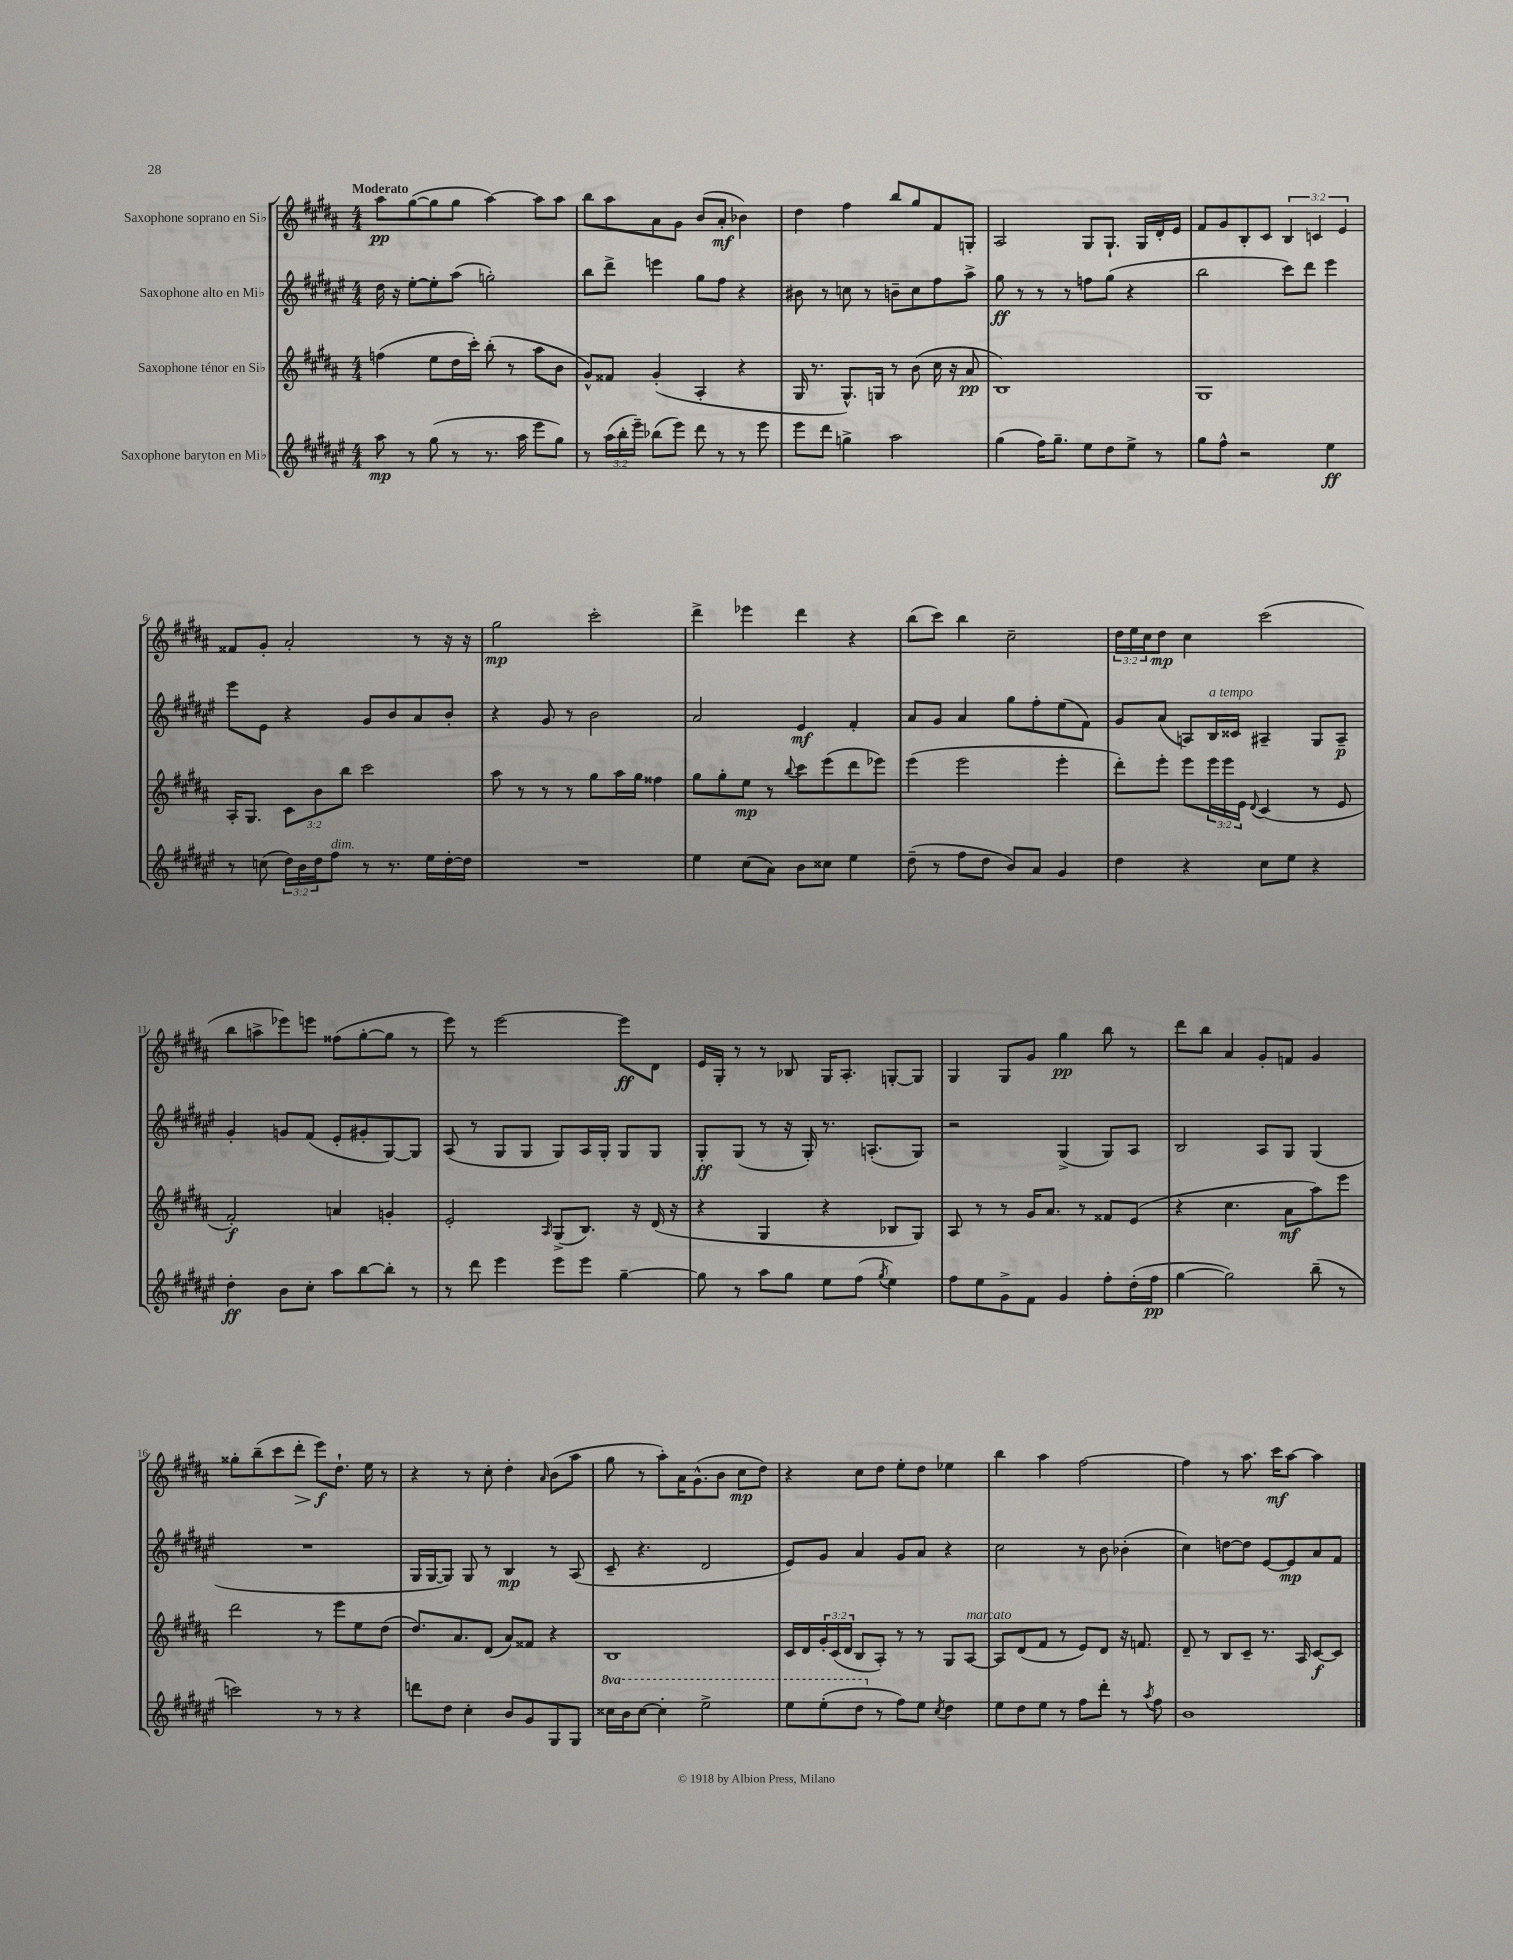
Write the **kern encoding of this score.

**kern	**kern	**kern	**kern
*staff4	*staff3	*staff2	*staff1
*clefG2	*clefG2	*clefG2	*clefG2
*k[f#c#g#d#a#e#]	*k[f#c#g#d#a#]	*k[f#c#g#d#a#e#]	*k[f#c#g#d#a#]
*M4/4	*M4/4	*M4/4	*M4/4
8aa#	(4ff	16dd#	8aa#
.	.	16r	.
8r	.	[8ee#'	([8gg#
(8gg#	8ee	8ee#']	8gg#]
8r	16dd#	(8aa#	8gg#
.	16ccc#')	.	.
8.r	(8bb'	2gg')	[4aa#)
.	8r	.	.
16aa#	.	.	.
8eee#	8aa#	.	8aa#]
8gg#)	8b	.	8aa#
=	=	=	=
8r	8g#^^)	8bb	8bb
(24aa#	8f##	8ddd#^	8aa#
24bb'	.	.	.
24eee#~)	.	.	.
(8bb-	(4g#'	4eee	8a#
8eee#)	.	.	8g#
8ddd#	4A#'	8gg#	(8b
8r	.	8ff#	8a#'
8r	4r	4r	4b-)
8eee#	.	.	.
=	=	=	=
8eee#	16G#	8b#	4dd#
.	8.r	.	.
8ddd#	.	8r	.
4gg^	8.G#^^)	8cc	4ff#
.	.	8r	.
.	16G	.	.
2aa#	8r	8b~	8bb
.	(8b	8cc	8gg#
.	16cc#	8ff#	8f#
.	16r	.	.
.	8a#	8aa#^	8G'
=	=	=	=
(4gg#	1B)	8gg#	2A#
.	.	8r	.
16ff#)	.	8r	.
8.gg#~	.	.	.
.	.	8r	.
8ee#	.	8ff	8G#
8dd#	.	(8gg#	8.G#`
8ee#^	.	4r	.
.	.	.	16G#
8r	.	.	16d#'
.	.	.	16e
=	=	=	=
8gg#	1G#	2bb	8f#
8ff#^^	.	.	8g#
2r	.	.	8B'
.	.	.	8c#
.	.	8ccc#)	6B
.	.	8ddd#	.
.	.	.	6c
4ee#	.	4eee#	.
.	.	.	6e
=	=	=	=
8r	16A#'	8eee#	8f##
.	8.G#	.	.
(8cc	.	8e#	8g#'
24dd#)	12c#	4r	2a#'
24b	.	.	.
24dd#	12b	.	.
8ff#	.	.	.
.	12bb	.	.
8r	2ccc#	8g#	.
8.r	.	8b	.
.	.	8a#	8r
16ee#	.	.	.
[16dd#'	.	8b'	16r
16dd#]	.	.	16r
=	=	=	=
1r	8aa#	4r	2gg#
.	8r	.	.
.	8r	8g#	.
.	8r	8r	.
.	8gg#	2b	2ccc#'
.	16aa#	.	.
.	16gg#	.	.
.	4ff##	.	.
=	=	=	=
4ee#	8gg#	2a#	4ddd#^
.	8gg#'	.	.
(8cc#	8ee	.	4eee-
8a#)	8r	.	.
.	8qqbb	.	.
8b	8ccc#	4e#	4ddd#
8cc##	(8eee	.	.
4ee#	8ddd#	4f#'	4r
.	8eee-)	.	.
=	=	=	=
(8dd#~	(4eee	8a#	(8bb
8r	.	8g#	8ccc#)
8ff#	2eee	4a#	4bb
8dd#	.	.	.
8b)	.	8gg#	2cc#~
8a#	.	8ff#'	.
4g#	4eee'	(8ee#	.
.	.	8f#)	.
=	=	=	=
4dd#	8ddd#')	8g#	24dd#
.	.	.	24ee
.	.	.	24cc#
.	8eee'	(8a#	8dd#
4r	8eee	8A)	4cc#
.	24eee	16B	.
.	24eee	.	.
.	.	16c##	.
.	24e	.	.
.	8qqd#	.	.
8cc#	(4c#	4A#~	(2ccc#
8ee#	.	.	.
4r	8r	8G#	.
.	8e	8A#~	.
=	=	=	=
4dd#'	2f#')	4g#'	8bb
.	.	.	8aa^
8b	.	8g	8eee-)
8cc#'	.	(8f#	8eee
8aa#	4a	8e#'	(8ff##
[8bb	.	8g#'	[8gg#'
8bb']	4g'	[8G#)	8gg#]
8r	.	8G#]	8r
=	=	=	=
8r	2e'	(8A#	8eee)
8ddd#	.	8r	8r
4eee#	.	8G#	[2eee
.	.	8G#	.
.	16qqA#	.	.
8eee#	(8G#^	8G#)	.
8eee#	8.B)	16A#	.
.	.	16G#'	.
[4gg#~	.	8G#	8eee]
.	16r	.	.
.	(16d#	8G#	8d#
.	16r	.	.
=	=	=	=
8gg#]	4r	8G#'	16e
.	.	.	16G#'
8r	.	(8G#	8r
8aa#	4G#	8r	8r
8gg#	.	16r	8B-
.	.	16G#')	.
8ee#	4r	8.r	16G#
.	.	.	8.A#'
(8ff#	.	.	.
.	.	(8.A'	.
8qgg#	.	.	.
4ee#)	8B-	.	[8G'
.	8G#)	8G#)	8G]
=	=	=	=
8ff#	8A#	2r	4G#
8ee#	8r	.	.
8g#^	8r	.	8G#
8f#	16g#	.	8g#
.	8.a#	.	.
4g#	.	(4G#^	4gg#
.	8r	.	.
8ff#'	8f##	8G#)	8bb
(16dd#'	(8e	8A#	8r
16ff#	.	.	.
=	=	=	=
[4gg#	4r	2B	8ddd#
.	.	.	8bb
2gg#])	4.cc#	.	4a#
.	.	8A#	8g#'
.	8a#	8G#	8f
(8bb~	8aa#)	(4G#	4g#
8r	8eee	.	.
=	=	=	=
2ccc)	2ddd#	1r	8gg##'
.	.	.	(8bb~
.	.	.	8ccc#
.	.	.	8ddd#'
8r	8r	.	8eee)
8r	8eee	.	8.dd#`
4r	8ee	.	.
.	.	.	16ee
.	(8dd#	.	8r
=	=	=	=
8ddd	8.dd#)	16G#	4r
.	.	[16G#	.
8dd#	.	8G#])	.
.	8.a#	.	.
4cc#'	.	8G#	8r
.	(8d#	8r	8cc#'
8b	8a#)	4B	4dd#'
8g#	8f##	.	.
.	.	.	16qqa#
8G#	4r	8r	(8b
8G#	.	(8A#	8aa#
=	=	=	=
16ccc##	1B	8c#~	8gg#
16bb	.	.	.
[8ccc##	.	4.r	8r
4ccc##']	.	.	8aa#')
.	.	.	16a#
.	.	.	(8.g#^^
2eee#^	.	2d#	.
.	.	.	8b
.	.	.	8cc#
.	.	.	8dd#)
=	=	=	=
8eee#	16c#	8e#)	4r
.	16d#	.	.
(8eee#'	24g#'	8g#	.
.	(24c#	.	.
.	24d#	.	.
8ddd#	8B	4a#	8cc#
8r	8A#')	.	8dd#
8ff#)	8r	8g#	8ee'
8ee#	8r	8a#	8dd#
8qcc#	.	.	.
4dd#	8G#	4r	4ee-
.	[8A#	.	.
=	=	=	=
8ee#	8A#]	2cc#	4bb
8dd#	(8d#	.	.
8ee#	8f#	.	4aa#
8r	8r	.	.
8ff#	8e)	8r	[2ff#
8ddd#'	8d#	8b	.
8r	16r	(4b-'	.
.	8.f	.	.
8qaa#	.	.	.
8ff#	.	.	.
=	=	=	=
1b	8d#~	4cc#)	4ff#]
.	8r	.	.
.	8B	[8dd	8r
.	8c#~	8dd]	8.aa#
.	8.r	[8e#	.
.	.	.	16ccc#
.	.	8e#]	[8aa#
.	16A#	.	.
.	[8c#	8a#	4aa#]
.	8c#]	8f#	.
==	==	==	==
*-	*-	*-	*-
